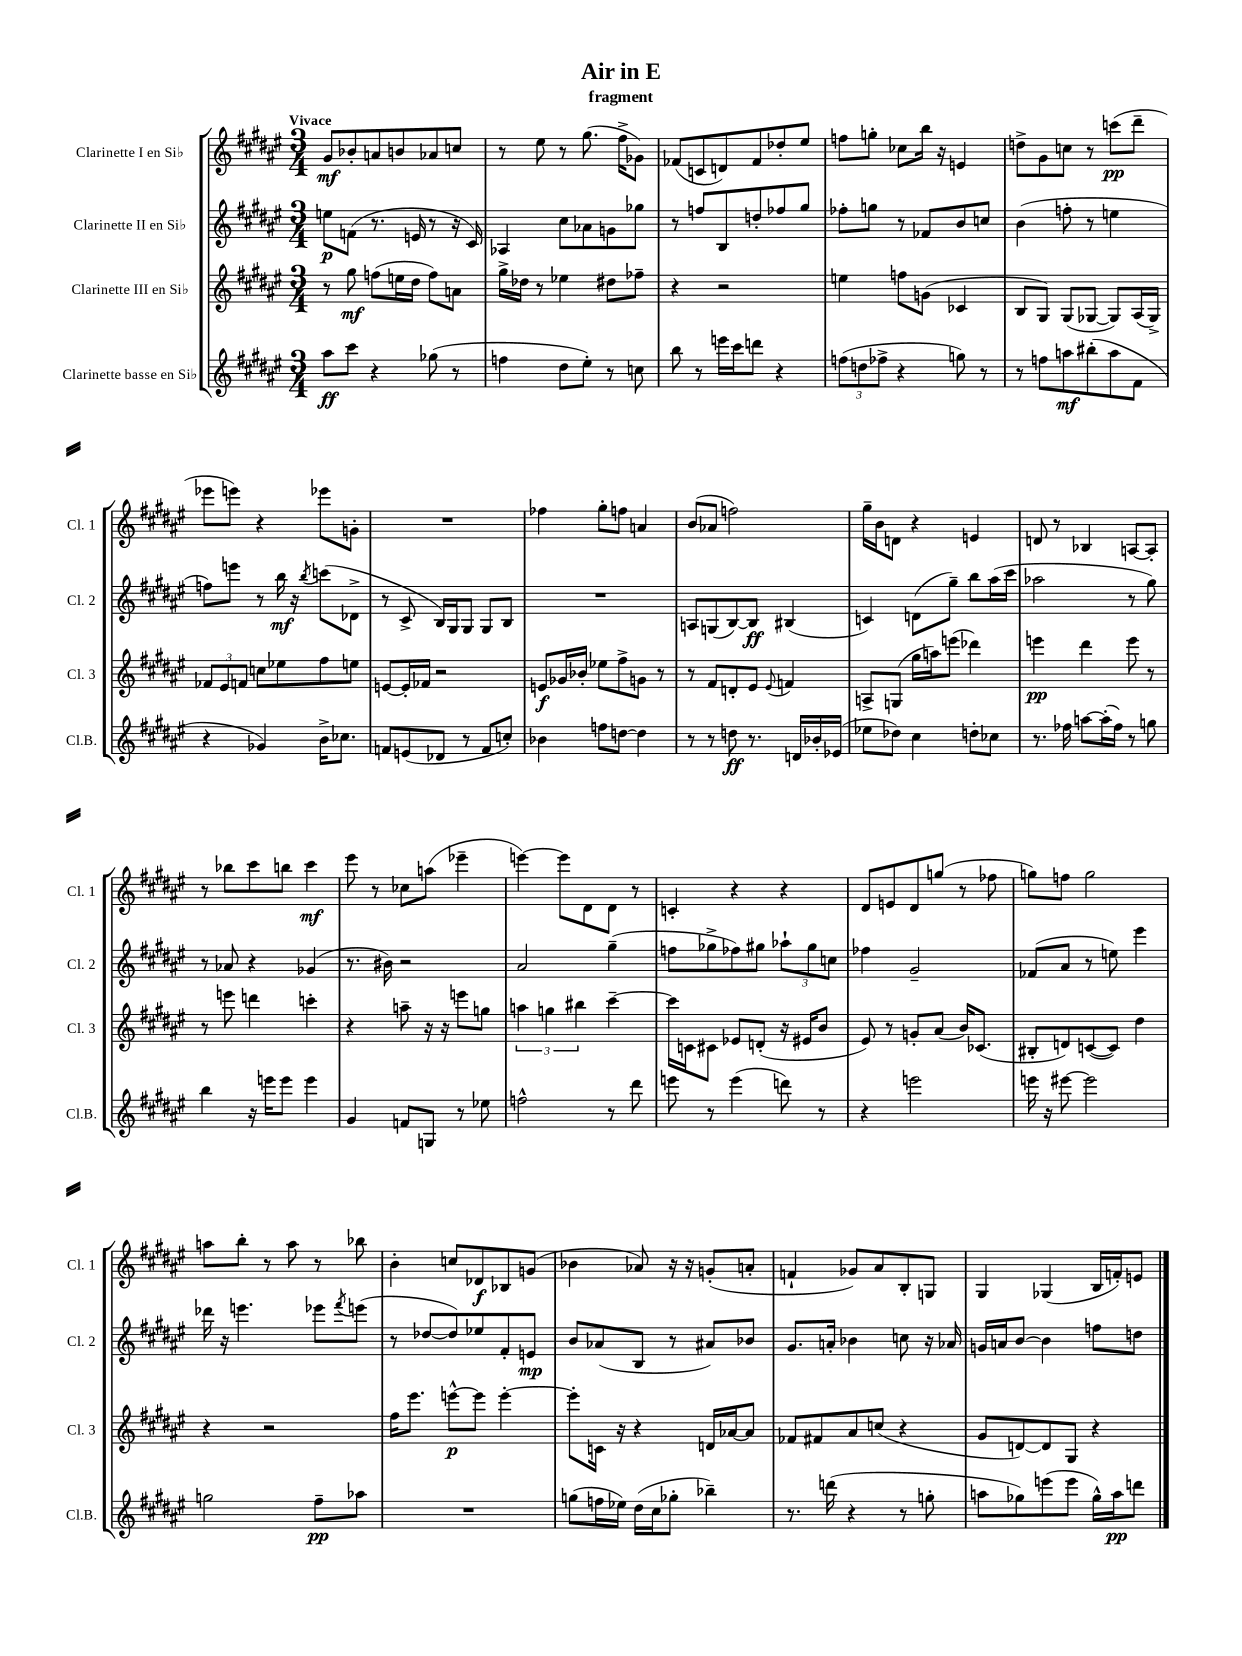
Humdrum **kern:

**kern	**kern	**kern	**kern
*staff4	*staff3	*staff2	*staff1
*clefG2	*clefG2	*clefG2	*clefG2
*k[f#c#g#d#a#e#]	*k[f#c#g#d#a#e#]	*k[f#c#g#d#a#e#]	*k[f#c#g#d#a#e#]
*M3/4	*M3/4	*M3/4	*M3/4
8aa#	8r	8ee	8g#
8ccc#	8gg#	(8f	8b-'
4r	(8ff	8.r	8a
.	16ee	.	8b
.	16dd#	16e	.
(8gg-	8ff)	8r	8a-
8r	8a	16r	8cc
.	.	16c#)	.
=	=	=	=
4ff	16gg#^	4A-	8r
.	16dd-	.	.
.	8r	.	8ee#
8dd#	4ee-	8cc#	8r
8ee#')	.	8a-	(8.gg#
8r	8dd#	8g	.
.	.	.	16ff#^
8cc	8ff-~	8gg-	8g-)
=	=	=	=
8bb	4r	8r	(8f-
8r	.	8ff	8c
16eee	2r	8B	8d)
16ccc#	.	.	.
8ddd	.	8dd'	8f-
4r	.	8ff-	8dd-'
.	.	8gg#	8ee#
=	=	=	=
(12ff	4ee	8ff-'	8ff
12dd	.	.	.
.	.	8gg	8gg'
12ff-^	.	.	.
4r	8ff	8r	8cc-
.	(8g	8f-	16bb
.	.	.	16r
8gg)	4c-	8b	4e
8r	.	8cc	.
=	=	=	=
8r	8B	(4b	8dd^
8ff	8G#)	.	8g#
8aa	(8G#	8ff'	8cc
(8bb#'	[8G-	8r	8r
8aa	8G-])	4ee	(8ccc
8f#	(16A#	.	8ddd#~
.	16G-^)	.	.
=	=	=	=
4r	12f-	8ff)	8eee-
.	12e#	.	.
.	.	8eee	8eee)
.	12f	.	.
4g-)	8cc	8r	4r
.	8ee-	16bb	.
.	.	16r	.
.	.	8qbb	.
16b^	8ff#	(8ccc	8eee-
8.cc-	.	.	.
.	8ee	8d-^	8g'
=	=	=	=
8f	[8e	8r	2.r
(8e	16e']	8c#^	.
.	16f-	.	.
8d-	2r	16B)	.
.	.	16G#	.
8r	.	8G#	.
8f	.	8G#	.
8cc')	.	8B	.
=	=	=	=
4b-	8e	2.r	4ff-
.	16g-	.	.
.	16b-'	.	.
8ff	8ee-	.	8gg#'
[8dd	8ff#^	.	8ff
4dd]	8g	.	4a
.	8r	.	.
=	=	=	=
8r	8r	8A	(8b
8r	8f#	(8G	8a-
8dd	8d'	[8B)	2ff)
8.r	8e#	8B]	.
.	8qqe#	.	.
.	4f	(4B#	.
16d	.	.	.
16b-'	.	.	.
(16e-	.	.	.
=	=	=	=
8ee-	8A^	4c)	16gg#~
.	.	.	16b
8dd-)	(8G	.	8d
4cc#	16gg#	(8d	4r
.	16aa)	.	.
.	(8eee	8gg#~)	.
8dd'	4ddd-)	8bb	4e
8cc-	.	(16aa#	.
.	.	16ccc#	.
=	=	=	=
8.r	4eee	2aa-	8d
.	.	.	8r
16ff-	.	.	.
[8aa	4ddd#	.	4B-
(16aa']	.	.	.
16ff-)	.	.	.
8r	8eee	8r	[8A
8gg	8r	8gg#)	8A']
=	=	=	=
4bb	8r	8r	8r
.	8eee	8a-	8bb-
16r	4ddd	4r	8ccc#
16eee	.	.	.
8eee	.	.	8bb
4eee	4ccc'	(4g-	4ccc#
=	=	=	=
4g#	4r	8.r	8eee#
.	.	.	8r
.	.	16b#)	.
8f	8aa~	2r	8cc-
8G	16r	.	(8aa
.	16r	.	.
8r	8eee	.	4eee-~
8ee-	8gg	.	.
=	=	=	=
2ff^^	6aa	2a#	[4eee)
.	6gg	.	.
.	.	.	8eee]
.	6bb#	.	.
.	.	.	8d#
8r	[4ccc#~	(4gg#~	8d#
8ddd#	.	.	8r
=	=	=	=
8eee	16ccc#]	8ff	4c'
.	16c	.	.
8r	8c#	8gg-^	.
(4eee	8e-	8ff-)	4r
.	(8d'	8gg#	.
8ddd)	16r	12aa-`	4r
.	16e#	.	.
.	.	12gg#	.
8r	8b	.	.
.	.	12cc	.
=	=	=	=
4r	8e#)	4ff-	8d#
.	8r	.	8e
2eee	8g'	2g#~	8d#
.	(8a#	.	(8gg
.	16b)	.	8r
.	(8.c-	.	.
.	.	.	8ff-
=	=	=	=
16eee	8B#'	(8f-	8gg)
16r	.	.	.
[8eee#	8d)	8a#	8ff
2eee#]	([8c	8r	2gg
.	8c])	8ee)	.
.	4dd#	4eee#	.
=	=	=	=
2gg	4r	16ddd-	8aa
.	.	16r	.
.	.	4.eee	8bb'
.	2r	.	8r
.	.	.	8aa
8ff#~	.	8eee-	8r
.	.	8qfff#	.
8aa-	.	(8eee	8bb-
=	=	=	=
2.r	16ff#	8r	4b'
.	8.eee#	.	.
.	.	[8dd-	.
.	[8eee^^	8dd-])	8cc
.	8eee]	8ee-	8d-
.	[4eee'	8f#'	8B-
.	.	8e	(8g
=	=	=	=
(8gg	8eee']	8b	4b-
16ff	16c	(8a-	.
16ee-)	16r	.	.
(16dd#	4r	8B	8a-)
16cc#	.	.	.
8gg-'	.	8r	16r
.	.	.	16r
4bb-~)	16d	8a#)	(8g'
.	[16a-	.	.
.	8a-]	8b-	8a'
=	=	=	=
8.r	8f-	8.g#	4f`
.	8f#	.	.
(16ddd	.	16a'	.
4r	8a#	4b-	8g-)
.	(8cc	.	8a#
8r	4r	8cc	8B'
8gg'	.	16r	8G
.	.	16a-	.
=	=	=	=
8aa	8g#	16g	4G#
.	.	16a	.
8gg-)	[8d)	[8b	.
(8eee	8d]	4b]	(4G-
8eee	8G#	.	.
16gg-^^)	4r	8ff	16B
16aa	.	.	16f')
8ddd	.	8dd	8e
==	==	==	==
*-	*-	*-	*-
